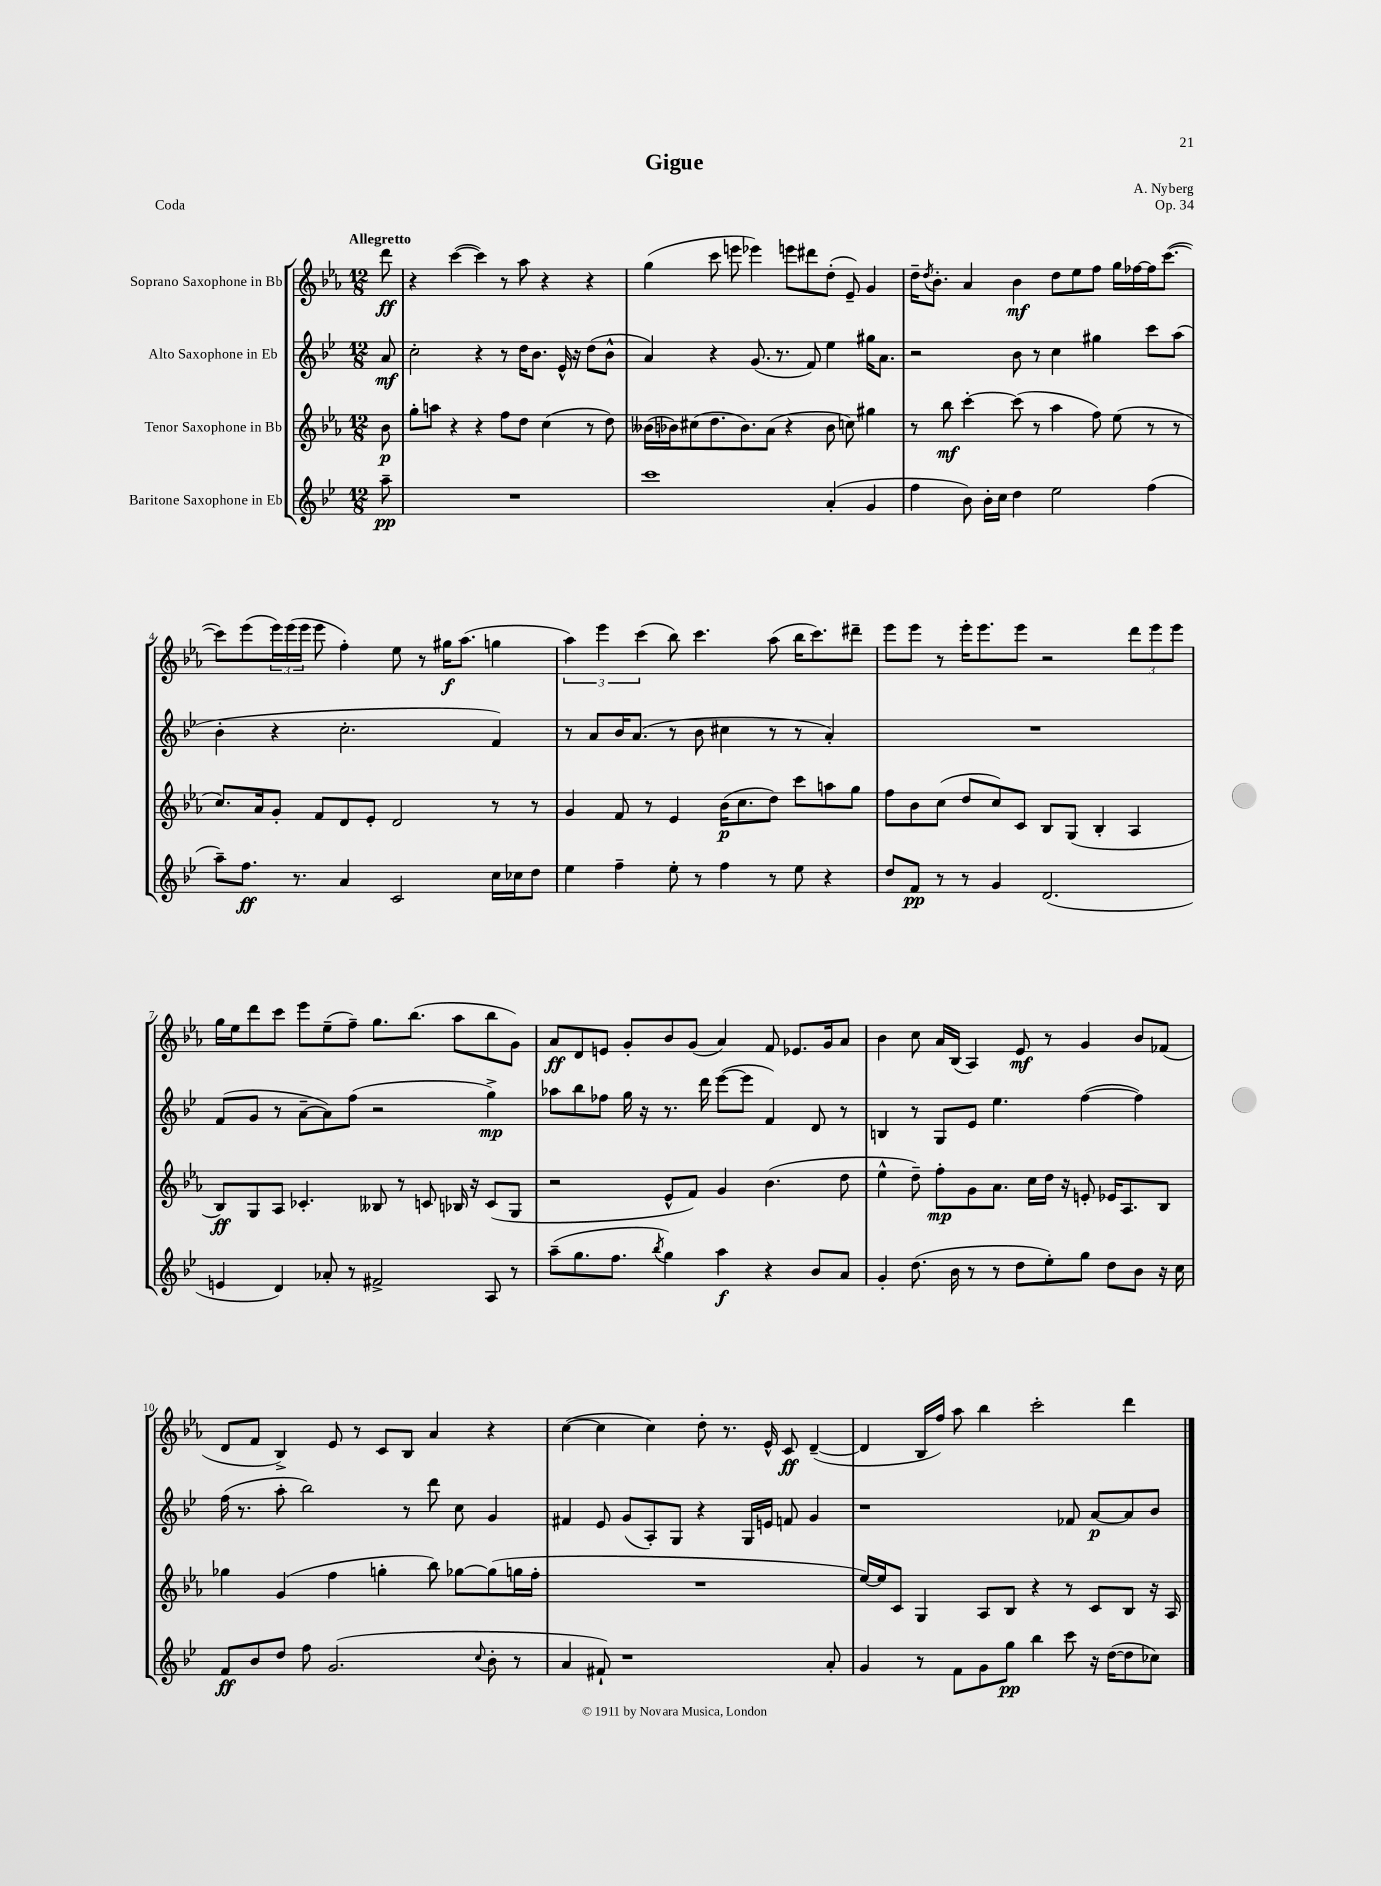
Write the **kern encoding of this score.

**kern	**dynam	**kern	**dynam	**kern	**dynam	**kern	**dynam
*part4	*part4	*part3	*part3	*part2	*part2	*part1	*part1
*staff4	*staff4	*staff3	*staff3	*staff2	*staff2	*staff1	*staff1
*I"Baritone Saxophone in Eb	*	*I"Tenor Saxophone in Bb	*	*I"Alto Saxophone in Eb	*	*I"Soprano Saxophone in Bb	*
*clefG2	*	*clefG2	*	*clefG2	*	*clefG2	*
*k[b-e-]	*	*k[b-e-a-]	*	*k[b-e-]	*	*k[b-e-a-]	*
*M12/8	*	*M12/8	*	*M12/8	*	*M12/8	*
=	=	=	=	=	=	=	=
!	!	!	!	!	!	!LO:TX:a:B:t=Allegretto	!
8aa~\	pp	8b-\	p	8a/	mf	8ddd\	ff
=1	=1	=1	=1	=1	=1	=1	=1
1.r	.	8gg'\L	.	2cc'\	.	4r	.
.	.	8aan\J	.	.	.	.	.
.	.	4r	.	.	.	([4ccc\	.
.	.	4r	.	4r	.	4ccc\])	.
.	.	8ff\L	.	8r	.	8r	.
.	.	8dd\J	.	16dd\KL	.	8aa-\	.
.	.	.	.	8.b-\J	.	.	.
.	.	(4cc\	.	.	.	4r	.
.	.	.	.	16e-^^/	.	.	.
.	.	.	.	16r	.	.	.
.	.	8r	.	(8dd\L	.	4r	.
.	.	8dd\)	.	8b-^^\J	.	.	.
=2	=2	=2	=2	=2	=2	=2	=2
1ccc	.	(16b--X\LL	.	4a/)	.	(4gg\	.
.	.	16b-X\J)	.	.	.	.	.
.	.	(8cc#X\	.	.	.	.	.
.	.	8.dd\	.	4r	.	8ccc\	.
.	.	.	.	.	.	8eeen\	.
.	.	8.b-\)	.	.	.	.	.
.	.	.	.	(8.g/	.	4eee-X\)	.
.	.	(8a-\J	.	.	.	.	.
.	.	.	.	8.r	.	.	.
.	.	4r	.	.	.	8eeen\L	.
.	.	.	.	8f/)	.	8ddd#X\	.
(4a'/	.	8b-\	.	4ee-\	.	(8dd'\J	.
.	.	8ccn\)	.	.	.	8e-~/)	.
4g/	.	4gg#X\	.	16gg#X\KL	.	4g/	.
.	.	.	.	8.a\J	.	.	.
=3	=3	=3	=3	=3	=3	=3	=3
4ff\	.	8r	.	2r	.	16dd~\KL	.
.	.	.	.	.	.	8qdd/	.
.	.	.	.	.	.	8.b-'\J	.
.	.	8bb-\	mf	.	.	.	.
8b-\)	.	[4ccc'\	.	.	.	4a-/	.
16b-'\LL	.	.	.	.	.	.	.
16cc\JJ	.	.	.	.	.	.	.
4dd\	.	(8ccc\]	.	8b-\	.	4b-\	mf
.	.	8r	.	8r	.	.	.
2ee-\	.	4aa-\	.	4cc\	.	8dd\L	.
.	.	.	.	.	.	8ee-\	.
.	.	8ff\)	.	4gg#X\	.	8ff\J	.
.	.	(8ee-\	.	.	.	16gg\LL	.
.	.	.	.	.	.	[16ff-X\	.
(4ff\	.	8r	.	8ccc\L	.	16ff-\J]	.
.	.	.	.	.	.	([8.ccc\J	.
.	.	8r	.	(8aa\J	.	.	.
!!LO:LB:g=z
=4	=4	=4	=4	=4	=4	=4	=4
8aa~\L)	.	8.cc/L)	.	4b-'\	.	8ccc\L])	.
8.ff\J	ff	.	.	.	.	(8eee-\	.
.	.	16a-/k	.	.	.	.	.
.	.	8g'/J	.	4r	.	24eee-\L)	.
.	.	.	.	.	.	(24eee-\	.
8.r	.	.	.	.	.	.	.
.	.	.	.	.	.	24eee-\JJ	.
.	.	8f/L	.	.	.	8eee-\	.
4a/	.	8d/	.	2.cc'\	.	4ff'\)	.
.	.	8e-'/J	.	.	.	.	.
2c/	.	2d/	.	.	.	8ee-\	.
.	.	.	.	.	.	8r	.
.	.	.	.	.	.	16gg#X\KL	f
.	.	.	.	.	.	(8.aa-\J	.
16cc\LL	.	8r	.	4f/)	.	4ggn\	.
16cc-X\J	.	.	.	.	.	.	.
8dd\J	.	8r	.	.	.	.	.
=5	=5	=5	=5	=5	=5	=5	=5
4ee-\	.	4g/	.	8r	.	6aa-\)	.
.	.	.	.	8a/L	.	.	.
.	.	.	.	.	.	6eee-\	.
4ff~\	.	8f/	.	16b-/K	.	.	.
.	.	.	.	(8.a/J	.	.	.
.	.	.	.	.	.	(6ccc\	.
.	.	8r	.	.	.	.	.
8ee-'\	.	4e-/	.	8r	.	8bb-\)	.
8r	.	.	.	8b-\	.	4.ccc\	.
4ff\	.	(16b-\KL	p	4cc#X\	.	.	.
.	.	8.cc\	.	.	.	.	.
8r	.	8dd\J)	.	8r	.	(8aa-\	.
8ee-\	.	8ccc\L	.	8r	.	16bb-\KL	.
.	.	.	.	.	.	8.ccc\)	.
4r	.	8aan\	.	4a'/)	.	.	.
.	.	8gg\J	.	.	.	8ddd#X~\J	.
=6	=6	=6	=6	=6	=6	=6	=6
8dd/L	.	8ff\L	.	1.r	.	8eee-\L	.
8f/J	pp	8b-\	.	.	.	8eee-\J	.
8r	.	(8cc\J	.	.	.	8r	.
8r	.	8dd/L	.	.	.	16eee-'\KL	.
.	.	.	.	.	.	8.eee-\	.
4g/	.	8cc/)	.	.	.	.	.
.	.	8c/J	.	.	.	8eee-\J	.
(2.d/	.	8B-/L	.	.	.	2r	.
.	.	(8G/J	.	.	.	.	.
.	.	4B-'/	.	.	.	.	.
.	.	4A-/	.	.	.	12ddd\L	.
.	.	.	.	.	.	12eee-\	.
.	.	.	.	.	.	12eee-\J	.
!!LO:LB:g=z
=7	=7	=7	=7	=7	=7	=7	=7
4en/	.	8B-/L)	ff	(8f/L	.	16gg\LL	.
.	.	.	.	.	.	16ee-\J	.
.	.	8G/	.	8g/J	.	8ddd\	.
4d/)	.	8A-/J	.	8r	.	8ccc\J	.
.	.	4.c-X'/	.	[8a~\L	.	8eee-\L	.
8a-X'/	.	.	.	8a\])	.	(8ee-~\	.
8r	.	.	.	(8ff\J	.	8ff~\J)	.
2f#X^/	.	8B--X/	.	2r	.	8.gg\L	.
.	.	8r	.	.	.	.	.
.	.	.	.	.	.	(8.bb-\J	.
.	.	8cn/	.	.	.	.	.
.	.	16B-X/	.	.	.	8aa-\L	.
.	.	16r	.	.	.	.	.
8A/	.	(8c/L	.	4gg^\)	mp	8bb-\	.
8r	.	8G/J	.	.	.	8g\J)	.
=8	=8	=8	=8	=8	=8	=8	=8
(8aa~\L	.	2r	.	8aa-X\L	.	8a-/L	ff
8.gg\	.	.	.	8bb-\	.	8d/	.
.	.	.	.	8ff-X\J	.	8en/J	.
8.ff\J	.	.	.	.	.	.	.
.	.	.	.	16gg\	.	8g'/L	.
.	.	.	.	16r	.	.	.
8qbb-/	.	.	.	.	.	.	.
4gg\)	.	8e-^^/L	.	8.r	.	8b-/	.
.	.	8f/J)	.	.	.	(8g/J	.
.	.	.	.	16ddd\	.	.	.
4aa\	f	4g/	.	([8eee-\L	.	4a-/)	.
.	.	.	.	8eee-\J]	.	.	.
4r	.	(4.b-\	.	4f/)	.	8f/	.
.	.	.	.	.	.	8.e-X/L	.
8b-/L	.	.	.	8d/	.	.	.
.	.	.	.	.	.	16g/k	.
8a/J	.	8dd\	.	8r	.	8a-/J	.
=9	=9	=9	=9	=9	=9	=9	=9
4g'/	.	4ee-^^\	.	4Bn/	.	4b-\	.
(8.dd\	.	8dd~\)	.	8r	.	8cc\	.
.	.	8ff'\L	mp	8G/L	.	16a-/LL	.
16b-\	.	.	.	.	.	(16B-/JJ	.
8r	.	8g\	.	8e-/J	.	4A-/)	.
8r	.	8.a-\J	.	4.ee-\	.	.	.
8dd\L	.	.	.	.	.	8e-/	mf
.	.	16cc\LL	.	.	.	.	.
8ee-'\)	.	16dd\JJ	.	.	.	8r	.
.	.	16r	.	.	.	.	.
8gg\J	.	8en'/	.	([4ff\	.	4g/	.
8dd\L	.	16e-X/KL	.	.	.	.	.
.	.	8.A-/	.	.	.	.	.
8b-\J	.	.	.	4ff\])	.	8b-/L	.
16r	.	8B-/J	.	.	.	(8f-X/J	.
16cc\	.	.	.	.	.	.	.
!!LO:LB:g=z
=10	=10	=10	=10	=10	=10	=10	=10
8f/L	ff	4gg-X\	.	(16ff\	.	8d/L	.
.	.	.	.	8.r	.	.	.
8b-/	.	.	.	.	.	8f/J	.
8dd/J	.	(4g/	.	8aa'\	.	4B-^/)	.
8ff\	.	.	.	2bb-\)	.	.	.
(2.g/	.	4ff\	.	.	.	8e-/	.
.	.	.	.	.	.	8r	.
.	.	4ggn'\	.	.	.	8c/L	.
.	.	.	.	8r	.	8B-/J	.
.	.	8bb-\)	.	8ddd\	.	4a-/	.
.	.	[8gg-X\L	.	8cc\	.	.	.
8qqcc/	.	.	.	.	.	.	.
8b-'\	.	(8gg-\]	.	4g/	.	4r	.
8r	.	16ggn\L	.	.	.	.	.
.	.	16ff'\JJ	.	.	.	.	.
=11	=11	=11	=11	=11	=11	=11	=11
4a/	.	1.r	.	4f#X/	.	([4cc\	.
8f#X`/)	.	.	.	8e-/	.	4cc\]	.
1r	.	.	.	(8g/L	.	.	.
.	.	.	.	8A'/)	.	4cc\)	.
.	.	.	.	8G/J	.	.	.
.	.	.	.	4r	.	8dd'\	.
.	.	.	.	.	.	8.r	.
.	.	.	.	16G/LL	.	.	.
.	.	.	.	16en/JJ	.	16e-^^/	.
.	.	.	.	8fn/	.	8c/	ff
.	.	.	.	4g/	.	([4d~/	.
8a'/	.	.	.	.	.	.	.
=12	=12	=12	=12	=12	=12	=12	=12
4g/	.	[16ee-/LL)	.	1r	.	4d/]	.
.	.	16ee-/J]	.	.	.	.	.
.	.	8c/J	.	.	.	.	.
8r	.	4G/	.	.	.	16B-/LL	.
.	.	.	.	.	.	16ff/JJ)	.
8f\L	.	.	.	.	.	8aa-\	.
8g\	.	8A-/L	.	.	.	4bb-\	.
8gg\J	pp	8B-/J	.	.	.	.	.
4bb-\	.	4r	.	.	.	2ccc'\	.
8ccc\	.	8r	.	8f-X/	.	.	.
16r	.	8c/L	.	[8a/L	p	.	.
([16dd\KL	.	.	.	.	.	.	.
8dd\]	.	8B-/J	.	8a/]	.	4ddd\	.
8cc-X\J)	.	16r	.	8b-/J	.	.	.
.	.	16A-/	.	.	.	.	.
==	==	==	==	==	==	==	==
*-	*-	*-	*-	*-	*-	*-	*-
